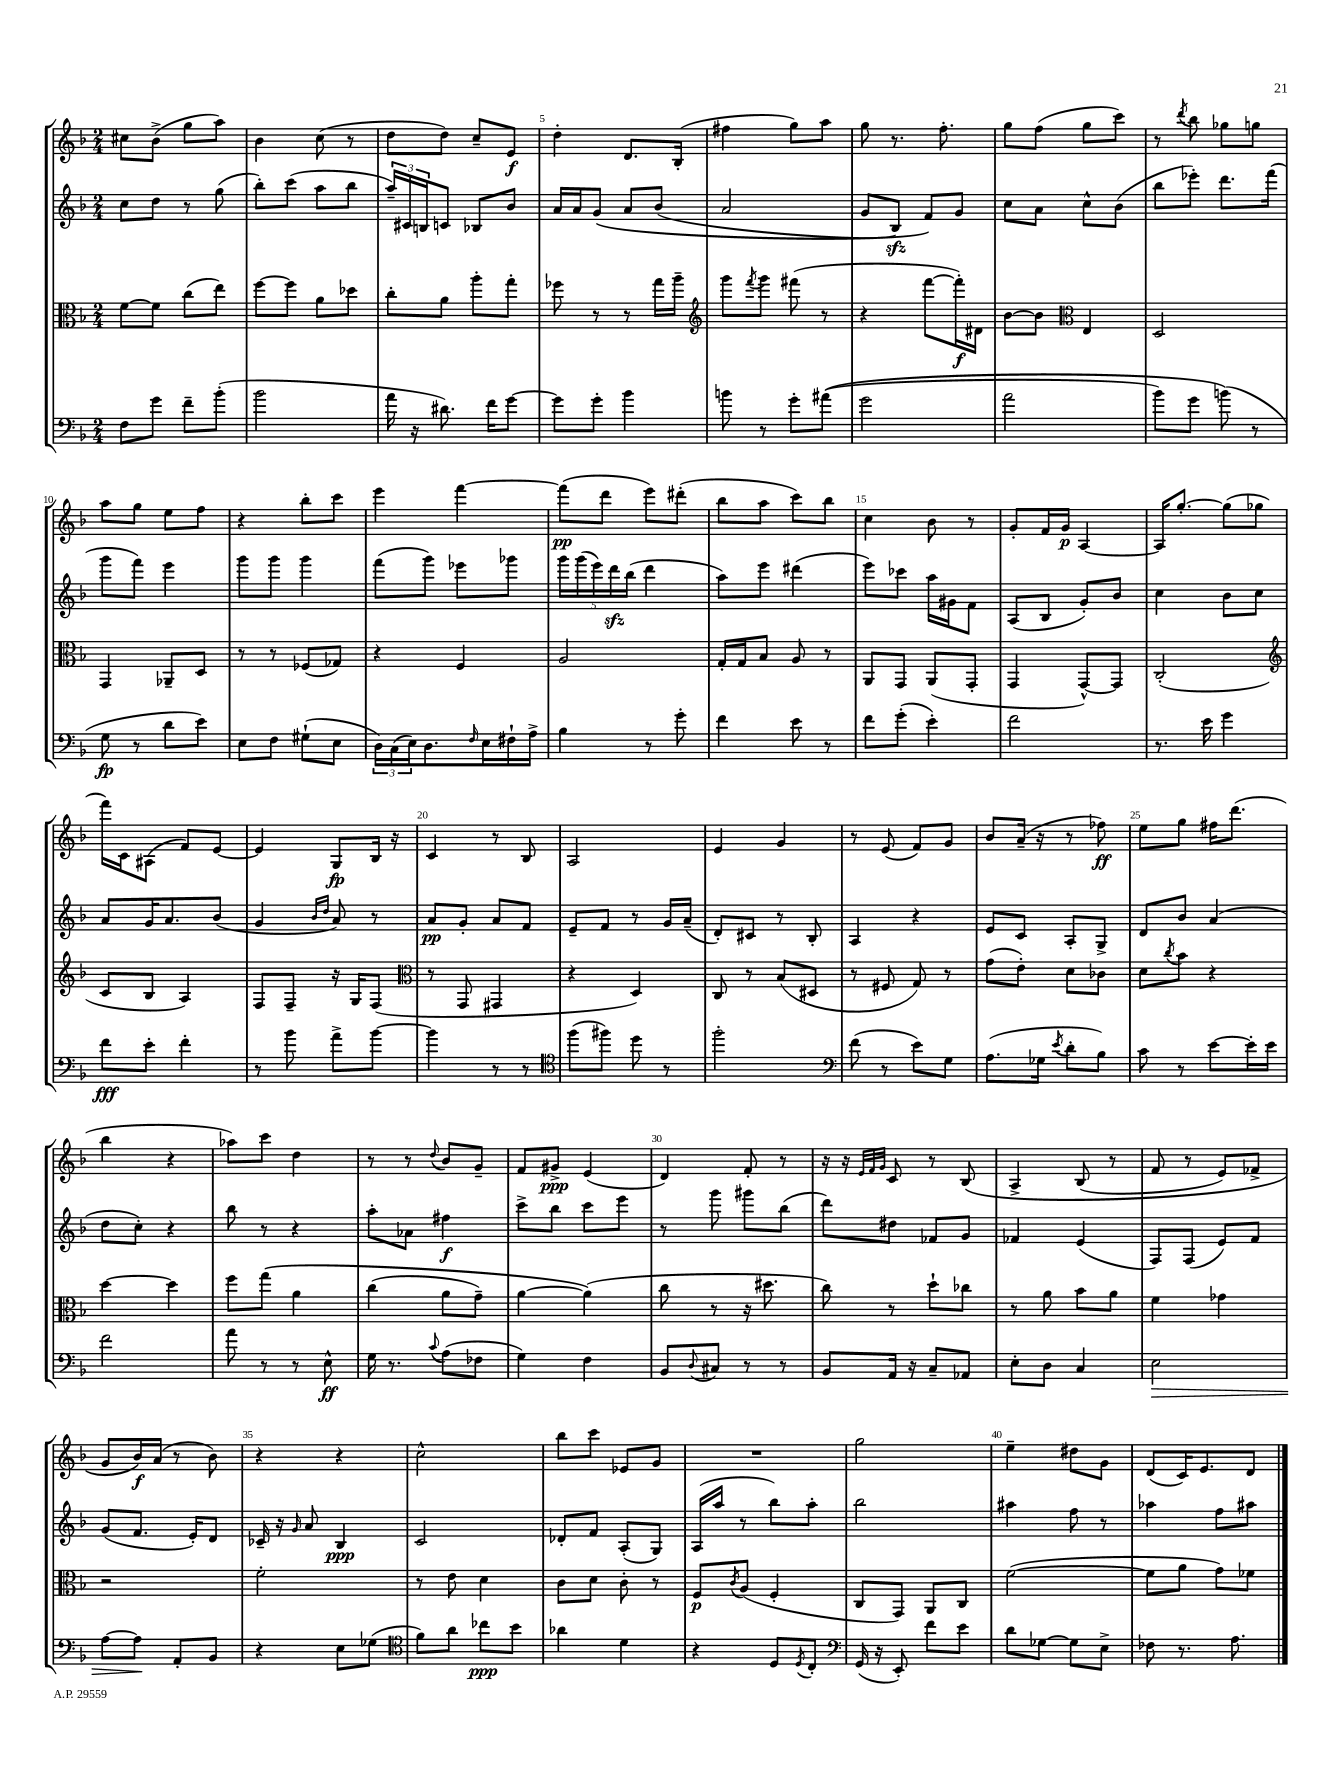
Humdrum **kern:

**kern	**kern	**kern	**kern
*staff4	*staff3	*staff2	*staff1
*clefF4	*clefC3	*clefG2	*clefG2
*k[b-]	*k[b-]	*k[b-]	*k[b-]
*M2/4	*M2/4	*M2/4	*M2/4
8F	[8f	8cc	8cc#
8g	8f]	8dd	(8b-^
8f~	(8cc	8r	8gg
(8b-'	8ee)	(8gg	8aa)
=	=	=	=
2b-	[8ff	8bb-')	4b-
.	8ff]	(8ccc	.
.	8a	8aa	(8cc
.	8dd-	8bb-	8r
=	=	=	=
16a	8cc'	24aa~)	8dd
.	.	24c#	.
16r	.	.	.
.	.	24B	.
8.d#)	8a	8c	8dd)
.	8aa'	8B-	8cc~
16f	.	.	.
[8g	8gg'	8b-	8e
=	=	=	=
8g]	8ff-	16a	4dd'
.	.	16a	.
8g'	8r	&(8g	.
4b-	8r	8a	8.d
.	16gg	(8b-	.
.	16aa~	.	(16B-'
=	=	=	=
*	*clefG2	*	*
8b	8ggg	2a	4ff#
.	8qfff	.	.
8r	8ggg	.	.
8g'	(8fff#	.	8gg)
&((8a#	8r	.	8aa
=	=	=	=
2g	4r	8g	8gg
.	.	8B-)	8.r
.	[8fff	8f&)	.
.	.	.	8.ff'
.	16fff'])	8g	.
.	16d#	.	.
=	=	=	=
2a	[8b-	8cc	8gg
.	8b-]	8a	(8ff
*	*clefC3	*	*
.	4E	8cc^^	8gg
.	.	(8b-	8ccc)
=	=	=	=
8b-)	2D	8bb-	8r
.	.	.	8qddd
8g	.	8eee-')	8bb-
(8b&)	.	8.ddd	8gg-
8r	.	.	8gg
.	.	(16fff	.
=	=	=	=
8G	4GG	8ggg	8aa
8r	.	8fff)	8gg
8d	8AA-~	4eee	8ee
8e)	8D	.	8ff
=	=	=	=
8E	8r	8ggg	4r
8F	8r	8ggg	.
(8G#`	(8F-	4ggg	8bb-'
8E	8G-)	.	8ccc
=	=	=	=
24D)	4r	(8fff	4eee
(24C	.	.	.
24E)	.	.	.
8.D	.	8ggg)	.
.	4F	8eee-	[4fff
16qqF	.	.	.
16E	.	.	.
16F#`	.	8ggg-	.
16A^	.	.	.
=	=	=	=
4B-	2A	20ggg	(8fff]
.	.	(20ggg	.
.	.	20eee)	.
.	.	.	8ddd
.	.	20ddd	.
.	.	(20bb-	.
8r	.	4ddd	8eee)
8g'	.	.	(8ddd#'
=	=	=	=
4f	16G'	8aa)	8bb-
.	16G	.	.
.	8B-	8eee	8aa
8e	8A	(4ddd#	8ccc)
8r	8r	.	8bb-
=	=	=	=
8f	8AA	8eee)	4cc
(8g'	8GG	8ccc-	.
4e')	(8AA	16aa	8b-
.	.	16g#	.
.	8GG'	8f	8r
=	=	=	=
2f	4GG	(8A	8g'
.	.	8B-	16f
.	.	.	16g
.	[8GG^^)	8g')	[4A
.	8GG]	8b-	.
=	=	=	=
8.r	(2C'	4cc	16A]
.	.	.	[8.gg'
16e	.	.	.
4g	.	8b-	(8gg]
.	.	8cc	8gg-
=	=	=	=
*	*clefG2	*	*
8f	8c	8a	16fff)
.	.	.	16c
8e'	8B-	16g	(8A#
.	.	8.a	.
4f'	4A)	.	8f)
.	.	(8b-	[8e
=	=	=	=
8r	8F	4g	4e]
8b-	8F~	.	.
.	.	16qqb-	.
.	.	16qqdd	.
8a^	16r	8a)	8G
.	16G	.	.
[8b-	(8F	8r	16B-
.	.	.	16r
=	=	=	=
*	*clefC3	*	*
4b-]	8r	8a	4c
.	8GG	8g'	.
8r	4GG#	8a	8r
8r	.	8f	8B-
=	=	=	=
*clefC4	*	*	*
(8ff	4r	8e~	2A
8ff#)	.	8f	.
8dd	4D)	8r	.
8r	.	16g	.
.	.	(16a~	.
=	=	=	=
2ff'	8C	8d')	4e
.	8r	8c#	.
.	(8B-	8r	4g
.	8D#	8B-'	.
=	=	=	=
*clefF4	*	*	*
(8f	8r	4A	8r
8r	8F#	.	(8e
8e)	8G)	4r	8f)
8G	8r	.	8g
=	=	=	=
(8.A	(8g	8e	8b-
.	8e')	8c	(16a~
16G-	.	.	16r
8qe	.	.	.
8d'	8d	8A'	8r
8B-)	8c-	8G^	8ff-)
=	=	=	=
8c	8d	8d	8ee
.	8qcc	.	.
8r	8b-	8b-	8gg
[8e	4r	(4a	16ff#
.	.	.	(8.ddd
16e']	.	.	.
16e	.	.	.
=	=	=	=
2f	[4dd	8dd	4bb-
.	.	8cc')	.
.	4dd]	4r	4r
=	=	=	=
8a	8ff	8bb-	8aa-)
8r	&(8gg	8r	8ccc
8r	4a	4r	4dd
8E^^	.	.	.
=	=	=	=
16G	(4cc	8aa'	8r
8.r	.	.	.
.	.	8a-	8r
8qqc	.	.	8qqdd
(8A	8a	4ff#	8b-
8F-	8g~)	.	8g~
=	=	=	=
4G)	[4a	8ccc^	8f
.	.	8bb-	8g#^
4F	(4a]&)	8ccc	(4e
.	.	8eee	.
=	=	=	=
8BB-	8cc	8r	4d)
8qqD	.	.	.
8C#	8r	8ggg	.
8r	16r	8ggg#	8f'
.	8.dd#	.	.
8r	.	(8bb-	8r
=	=	=	=
8BB-	8cc)	8ddd)	16r
.	.	.	16r
.	.	.	32qqe
.	.	.	32qqf
.	.	.	32qqg
16AA	8r	8dd#	8c
16r	.	.	.
8C~	8dd`	8f-	8r
8AA-	8cc-	8g	&(8B-
=	=	=	=
8E'	8r	4f-	4A^
8D	8a	.	.
4C	8b-	(4e	(8B-
.	8a	.	8r
=	=	=	=
2E	4f	8F)	8f
.	.	(8F	8r
.	4g-	8e)	8e)
.	.	8f	8f-^
=	=	=	=
[8A	2r	(8g	8g
8A]	.	8.f	16b-&)
.	.	.	(16a
8AA'	.	.	8r
.	.	16e')	.
8BB-	.	8d	8b-)
=	=	=	=
4r	2f'	16c-~	4r
.	.	16r	.
.	.	16qqg	.
.	.	8a	.
8E	.	4B-	4r
(8G-	.	.	.
=	=	=	=
*clefC4	*	*	*
8f)	8r	2c	2cc^^
8a	8e	.	.
8cc-	4d	.	.
8b-	.	.	.
=	=	=	=
4a-	8c	8d-'	8bb-
.	8d	8f	8ccc
4d	8c'	(8A'	8e-
.	8r	8G)	8g
=	=	=	=
4r	8F	(16A	2r
.	.	16aa	.
.	8qc	.	.
.	(8A	8r	.
8D	4F'	8bb-)	.
8qD	.	.	.
8C'	.	8aa'	.
=	=	=	=
*clefF4	*	*	*
(16GG	8C	2bb-	2gg
16r	.	.	.
8EE')	8GG)	.	.
8f	8AA	.	.
8e	8C	.	.
=	=	=	=
8d	([2f	4aa#	4ee~
[8G-	.	.	.
8G-]	.	8ff	8dd#
8E^	.	8r	8g
=	=	=	=
8F-	8f]	4aa-	(8d
8.r	8a	.	16c)
.	.	.	8.e
.	8g)	8ff	.
8.A	.	.	.
.	8f-	8aa#	8d
==	==	==	==
*-	*-	*-	*-
